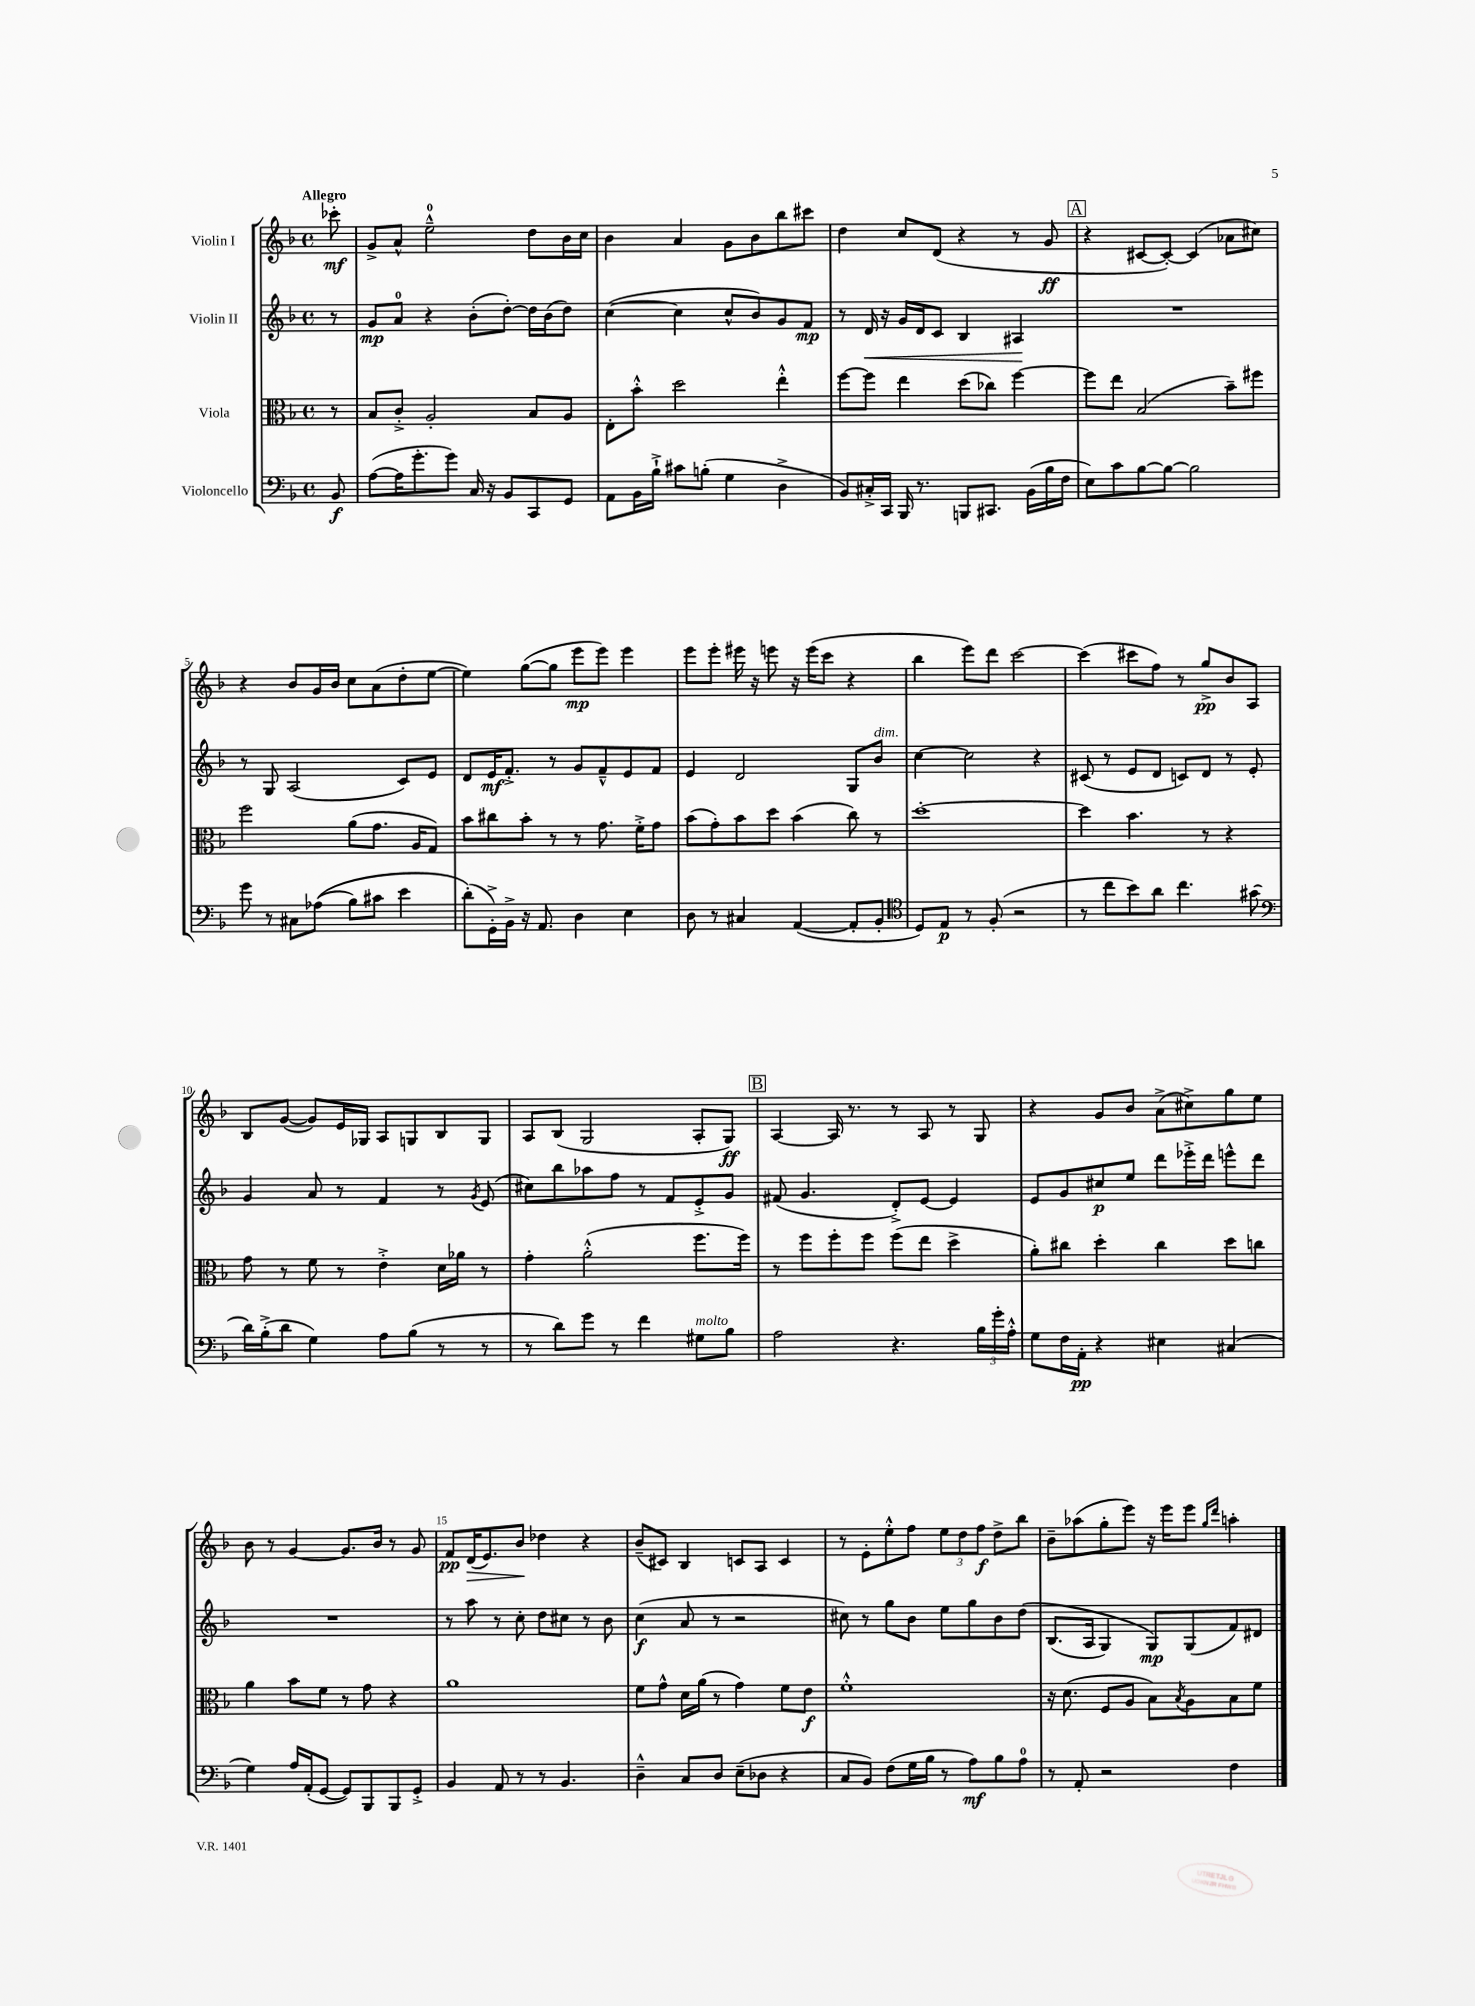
<<
\new StaffGroup <<
\new Staff = "s0" \with { instrumentName = "Violin I" } {
    \clef treble \key f \major \defaultTimeSignature \time 4/4 \partial 8 \tempo "Allegro"
    ces'''8-.\mf |
    g'8-> a'8-^ e''2-0---^ d''8 bes'16 c''16 |
    bes'4 a'4 g'8 bes'8 bes''8 cis'''8 |
    d''4 c''8 d'8( r4 r8 g'8\ff |
    \mark \markup { \box "A" } r4 cis'8~ cis'8~-.) cis'4( aes'8 cis''8) |
    r4 bes'8 g'16 bes'16 c''8 a'8( d''8-. e''8~ |
    e''4) g''8~( g''8 e'''8\mp e'''8) e'''4 |
    e'''8 e'''8-. eis'''16 r16 e'''8 r16 e'''16( c'''8 r4 |
    bes''4 e'''8) d'''8 c'''2~ |
    c'''4( cis'''8 f''8) r8 g''8->\pp bes'8 a8 |
    bes8 g'8~( g'8) e'16 ges16 a8 g8 bes8 g8 |
    a8 bes8( g2 a8-. g8\ff) |
    \mark \markup { \box "B" } a4~ a16 r8. r8 a8 r8 g8 |
    r4 g'8 bes'8 a'8->( cis''8->) g''8 e''8 |
    bes'8 r8 g'4~ g'8. bes'16 r8 g'8 |
    f'8\pp d'16\>( e'8.) bes'8\! des''4 r4 |
    bes'8--( cis'8) bes4 c'8 a8 c'4 |
    r8 e'8-. e''8-.-^ f''8 \tuplet 3/2 { e''8 d''8 f''8\f } d''8-> bes''8 |
    bes'8-- aes''8( g''8-. e'''8) r16 e'''16 e'''8 \grace { g''16 d'''16 } a''4-. \bar "|." |
}
\new Staff = "s1" \with { instrumentName = "Violin II" } {
    \clef treble \key f \major \defaultTimeSignature \time 4/4 \partial 8
    r8 |
    g'8\mp a'8-0 r4 bes'8-.( d''8~-.) d''16 bes'16( d''8) |
    c''4~( c''4 c''8-^ bes'8) g'8 f'8\mp |
    r8 d'16\< r16 g'16 d'16 c'8 bes4 ais4\! |
    \mark \markup { \box "A" } R1 |
    r8 g8 a2( c'8) e'8 |
    d'8 e'16\mf f'8.-.-> r8 g'8 f'8---^ e'8 f'8 |
    e'4 d'2 g8 bes'8^\markup { \italic "dim." } |
    c''4~ c''2 r4 |
    cis'8( r8 e'8 d'8 c'8) d'8 r8 e'8-. |
    g'4 a'8 r8 f'4 r8 \acciaccatura { g'8 } e'8( |
    cis''8) bes''8 aes''8 f''8 r8 f'8 e'8-.-> g'8 |
    \mark \markup { \box "B" } fis'8( g'4. d'8-.->) e'8~ e'4 |
    e'8 g'8 cis''8\p e''8 d'''8 ees'''16-.-> d'''16 e'''8-^ d'''8 |
    R1 |
    r8 a''8 r8 c''8-. d''8 cis''8 r8 bes'8 |
    c''4\f( a'8 r8 r2 |
    cis''8) r8 g''8 bes'8 e''8 g''8 bes'8 d''8\( |
    bes8.( a16 g4) g8\mp\) g8( f'8) dis'8 \bar "|." |
}
\new Staff = "s2" \with { instrumentName = "Viola" } {
    \clef alto \key f \major \defaultTimeSignature \time 4/4 \partial 8
    r8 |
    bes8 c'8-.-> a2-. bes8 a8 |
    e8-. bes'8-.-^ d''2 e''4-.-^ |
    f''8~ f''8 e''4 d''8( ces''8) f''4~ |
    \mark \markup { \box "A" } f''8 e''8 bes2( bes'8--) fis''8 |
    f''2 a'8( g'8. a16 g8) |
    bes'8 cis''8 bes'8-. r8 r8 g'8. f'16-.-> g'8 |
    bes'8( g'8-.) bes'8 d''8 bes'4( c''8) r8 |
    d''1~-. |
    d''4 bes'4. r8 r4 |
    g'8 r8 f'8 r8 e'4-.-> d'16 aes'16 r8 |
    g'4-. a'2-.-^( f''8. f''16) |
    \mark \markup { \box "B" } r8 f''8 f''8-. f''8 f''8( e''8 d''4-> |
    a'8-.) cis''8 d''4-. cis''4 d''8 c''8 |
    a'4 bes'8 f'8 r8 g'8 r4 |
    a'1 |
    f'8 g'8-^ d'16 a'16( r8 g'4) f'8 e'8\f |
    f'1-.-^ |
    r16 d'8.( f8 a8 bes8) \acciaccatura { bes8 } a8 bes8 f'8 \bar "|." |
}
\new Staff = "s3" \with { instrumentName = "Violoncello" } {
    \clef bass \key f \major \defaultTimeSignature \time 4/4 \partial 8
    bes,8\f |
    a8~( a16 g'8.-. g'8) c16 r16 bes,8 c,8 g,8 |
    a,8 bes,16 bes16-!-> cis'8 b8-.( g4 d4-> |
    bes,8) cis16-.-> c,16 bes,,16 r8. b,,8 cis,8. bes,16( bes16 f16 |
    \mark \markup { \box "A" } e8) c'8 bes8~ bes8~ bes2 |
    g'8 r8 cis8 aes8(\( bes8) cis'8 e'4 |
    d'8-.(\) g,16-.->) bes,16-> r16 a,8. d4 e4 |
    d8 r8 cis4 a,4~( a,8-. bes,8-. |
    \clef tenor d8) e8\p r8 f8-.( r2 |
    r8 c''8 bes'8) a'8 c''4. gis'8( |
    \clef bass d'16) bes16-.->( d'8 g4) a8 bes8( r8 r8 |
    r8 d'8) g'8 r8 f'4 gis8^\markup { \italic "molto" } bes8 |
    \mark \markup { \box "B" } a2 r4. \tuplet 3/2 { bes16 g'16-. a16-.-^ } |
    g8 f16 a,16-.\pp r4 eis4 cis4( |
    g4) a16 a,16-.( g,8~ g,8) bes,,8 bes,,8 g,8-.-> |
    bes,4 a,8 r8 r8 bes,4. |
    d4---^ c8 d8 e8--( des8 r4 |
    c8 bes,8) f8( g16 bes16 r8 a8\mf) bes8 a8-0 |
    r8 a,8-. r2 f4 \bar "|." |
}
>>
>>
\layout { \context { \Score \override BarNumber.break-visibility = ##(#f #t #t) barNumberVisibility = #(every-nth-bar-number-visible 5) } }
